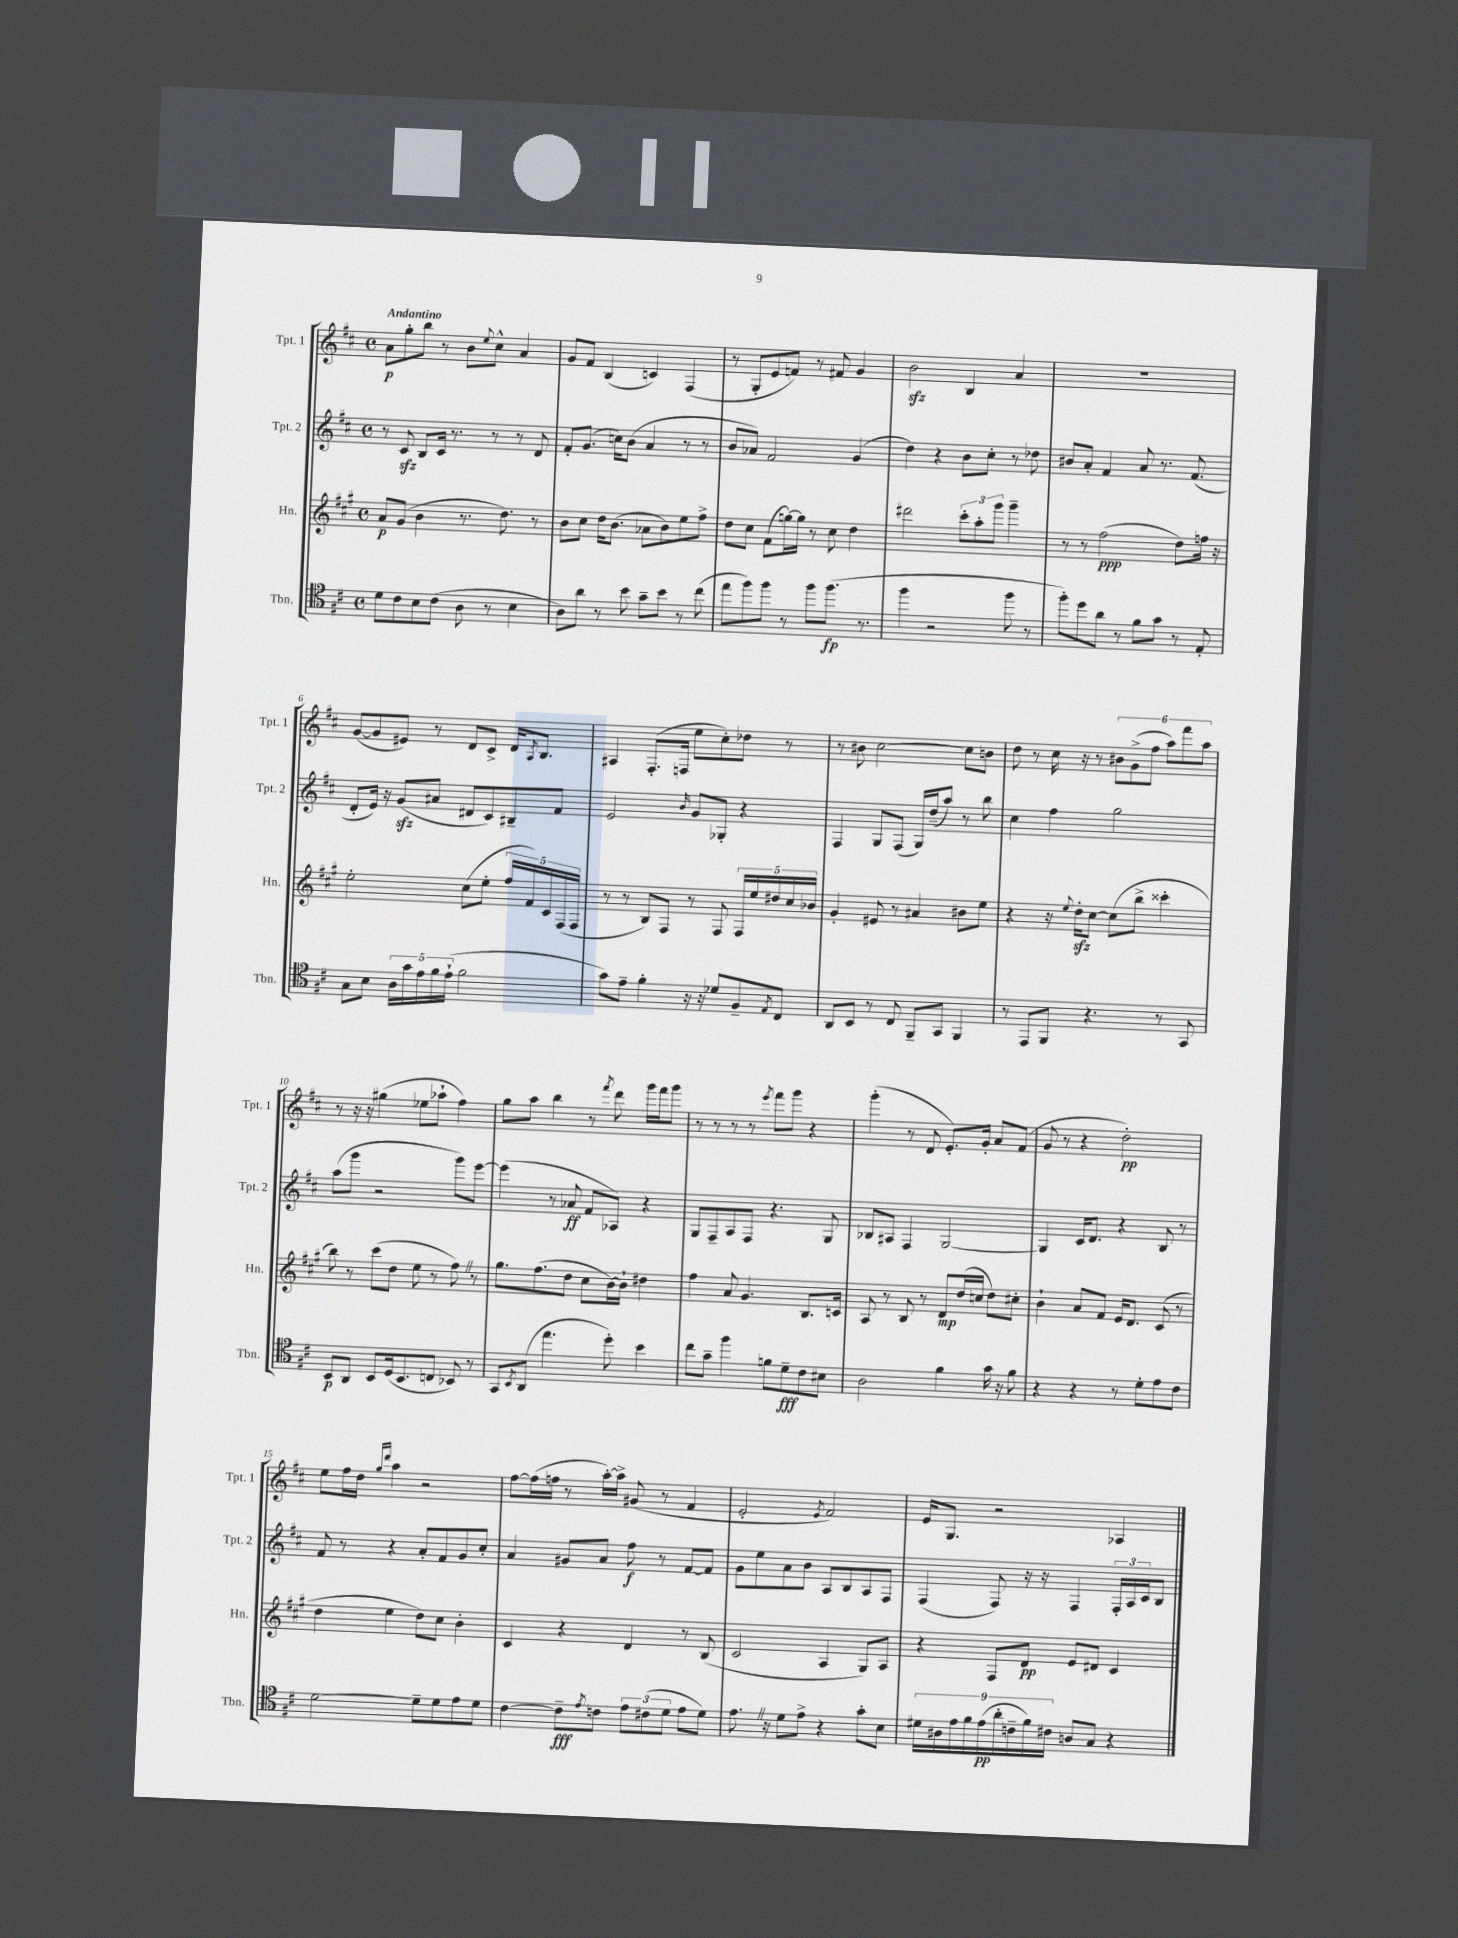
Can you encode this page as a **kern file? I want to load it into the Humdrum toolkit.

**kern	**dynam	**kern	**dynam	**kern	**dynam	**kern	**dynam
*part4	*part4	*part3	*part3	*part2	*part2	*part1	*part1
*staff4	*staff4	*staff3	*staff3	*staff2	*staff2	*staff1	*staff1
*I"Tbn.	*	*I"Hn.	*	*I"Tpt. 2	*	*I"Tpt. 1	*
*I'Tbn.	*	*I'Hn.	*	*I'Tpt. 2	*	*I'Tpt. 1	*
*clefC4	*	*clefG2	*	*clefG2	*	*clefG2	*
*k[f#c#]	*	*k[f#c#g#]	*	*k[f#c#]	*	*k[f#c#]	*
*M4/4	*	*M4/4	*	*M4/4	*	*M4/4	*
*met(c)	*	*met(c)	*	*met(c)	*	*met(c)	*
=1	=1	=1	=1	=1	=1	=1	=1
!	!	!	!	!	!	!LO:TX:a:B:t=Andantino	!
8d\L	.	8a/L	p	8r	.	8a\L	p
8c#\	.	(8g#/J	.	8c#zz/	.	8gg'\	.
8B\	.	4b\	.	8B/L	.	8bb\J	.
(8c#\J	.	.	.	16c#/Jk	.	8r	.
.	.	.	.	8.r	.	.	.
8A\	.	8.r	.	.	.	8b\L	.
.	.	.	.	.	.	8qqee/	.
8r	.	.	.	8r	.	8cc#^^\J	.
.	.	8.dd\)	.	.	.	.	.
4B\	.	.	.	8r	.	4a/	.
.	.	8r	.	8d/	.	.	.
=2	=2	=2	=2	=2	=2	=2	=2
8A\L)	.	8b\L	.	8f#'/L	.	8g/L	.
8a\J	.	8cc#\J	.	(8.g/J	.	8f#/J	.
8r	.	16dd\KL	.	.	.	(4B/	.
.	.	(8.b\J	.	16ccn\KL)	.	.	.
8b\	.	.	.	(8b\J	.	.	.
8g~\L	.	8a-X\L	.	4a/	.	4cn/)	.
8b\J	.	8b\)	.	.	.	.	.
8r	.	8ee\	.	8r	.	(4F#/	.
(8cc#\	.	8ff#^\J	.	8r	.	.	.
=3	=3	=3	=3	=3	=3	=3	=3
8ee\L	.	8dd\L	.	8b/L	.	8r	.
8ff#\)	.	8cc#\J	.	8a-X/J)	.	8G'/L	.
8ff#\J	.	(8f#\L	.	2f#/	.	8e/	.
8r	.	[16ggn\L)	.	.	.	8fn/J)	.
.	.	16gg\JJ]	.	.	.	.	.
8ff#\L	.	8r	.	.	.	8r	.
(8.ff#\J	fp	8cc#\	.	.	.	8f#X/	.
.	.	4dd\	.	(4g/	.	4g/	.
8.r	.	.	.	.	.	.	.
=4	=4	=4	=4	=4	=4	=4	=4
4ff#\	.	2ddd#X\	.	4dd\)	.	2bzz\	.
2r	.	.	.	4r	.	.	.
.	.	12ccc#'\L	.	8b\L	.	4B/	.
.	.	12aa'\	.	.	.	.	.
.	.	.	.	8cc#'\J	.	.	.
.	.	12ggg#\J	.	.	.	.	.
8ff#\	.	4ggg#~\	.	8r	.	4a/	.
8r	.	.	.	8dd-X\	.	.	.
=5	=5	=5	=5	=5	=5	=5	=5
8ff#'\L)	.	8r	.	8b#X/L	.	1r	.
8dd\	.	8r	.	8a'/J	.	.	.
8a\J	.	(2ff#\	ppp	4f#/	.	.	.
8r	.	.	.	.	.	.	.
8f#\L	.	.	.	8a/	.	.	.
8g\J	.	.	.	8.r	.	.	.
8r	.	8dd\L)	.	.	.	.	.
.	.	.	.	(8.f#/	.	.	.
8E'/	.	16ffn\Jk	.	.	.	.	.
.	.	16r	.	.	.	.	.
!!LO:LB:g=z
=6	=6	=6	=6	=6	=6	=6	=6
8G\L	.	2ee'\	.	8d'/L	.	([8g/L	.
8B\J	.	.	.	16e/Jk)	.	8g/]	.
.	.	.	.	16r	.	.	.
20A\LL	.	.	.	(8gzz/L	.	8e#X/J)	.
20g\	.	.	.	.	.	.	.
20e\	.	.	.	.	.	.	.
.	.	.	.	8a#X/J	.	8r	.
20f#\	.	.	.	.	.	.	.
(20e`\JJ	.	.	.	.	.	.	.
2f#\	.	(8cc#\L	.	8d#X/L	.	8d/L	.
.	.	8ee'\J	.	8c#/)	.	8c#^/J	.
.	.	20ff#/LL	.	8B#X~/	.	16d/KL	.
.	.	20f#/)	.	.	.	.	.
.	.	.	.	.	.	8qA/	.
.	.	.	.	.	.	8.B/J	.
.	.	20c#/	.	.	.	.	.
.	.	.	.	8f#/J	.	.	.
.	.	(20F#/	.	.	.	.	.
.	.	20F#/JJ	.	.	.	.	.
=7	=7	=7	=7	=7	=7	=7	=7
8g\L)	.	8r	.	2e/	.	4A#X/	.
8e~\J	.	8r	.	.	.	.	.
4f#'\	.	8B/L)	.	.	.	(8.F#'/L	.
.	.	8F#/J	.	.	.	.	.
.	.	.	.	.	.	16Fn/Jk	.
.	.	.	.	16qqb/	.	.	.
16r	.	8r	.	8g/L	.	8ee\L	.
16r	.	.	.	.	.	.	.
8d-X/L	.	8F#/	.	8G-X'/J	.	8cc#'\)	.
8F#~/	.	20F#/LL	.	4r	.	8dd-X\J	.
.	.	20ee/	.	.	.	.	.
.	.	20dd#X/	.	.	.	.	.
8qE/	.	.	.	.	.	.	.
8C#/J	.	.	.	.	.	8r	.
.	.	20cc#/	.	.	.	.	.
.	.	20b-X/JJ	.	.	.	.	.
=8	=8	=8	=8	=8	=8	=8	=8
8AA/L	.	4g#'/	.	4F#/	.	8r	.
8BB/J	.	.	.	.	.	8b#X\	.
8r	.	8e#X/	.	8G/L	.	[2cc#\	.
8C#/	.	8r	.	(8F#/J	.	.	.
8FF#~/L	.	4a#X/	.	16G/LL)	.	.	.
.	.	.	.	(16dd~/J	.	.	.
8GG/J	.	.	.	8aa/J)	.	.	.
4FF#/	.	8b#X\L	.	8r	.	8cc#\L]	.
.	.	8ee\J	.	8bb\	.	8bn\J	.
=9	=9	=9	=9	=9	=9	=9	=9
8r	.	4r	.	4cc#\	.	8dd\	.
8EE/L	.	.	.	.	.	8r	.
8FF#/J	.	16r	.	4ff#\	.	16cc#\	.
.	.	8qqee/	.	.	.	.	.
.	.	16ddzz'\KL	.	.	.	16r	.
4.r	.	[8cc#\J	.	.	.	8r	.
.	.	(8cc#\L]	.	2gg\	.	12b#X\L	.
.	.	.	.	.	.	(12g^\	.
.	.	8bb^\J	.	.	.	.	.
.	.	.	.	.	.	12ff#\J	.
8r	.	4ccc##X'\	.	.	.	12aa\L)	.
.	.	.	.	.	.	12fff#\	.
8GG/	.	.	.	.	.	.	.
.	.	.	.	.	.	12aa\J	.
!!LO:LB:g=z
=10	=10	=10	=10	=10	=10	=10	=10
8BB/L	p	8bb\)	.	(8aa\L	.	8r	.
8AA/J	.	8r	.	8ggg\J	.	16r	.
.	.	.	.	.	.	16r	.
8BB/L	.	(8ccc#\L	.	2r	.	(4gg#X\	.
(16D/k	.	8dd\J	.	.	.	.	.
8.BB/	.	.	.	.	.	.	.
.	.	8ee\	.	.	.	8ee-X\L	.
8Cn/J	.	8r	.	.	.	8aa-X`\J	.
8BB-X/)	.	8ff#Z\)	.	8ggg\L)	.	4ff#\)	.
8r	.	8r	.	[8eee\J	.	.	.
=11	=11	=11	=11	=11	=11	=11	=11
8GG/L	.	8.gg#\L	.	(4eee\]	.	8gg\L	.
8qBB/	.	.	.	.	.	.	.
(8AA/J	.	.	.	.	.	8aa\J	.
.	.	(8.ff#\	.	.	.	.	.
4.ee\	.	.	.	8r	.	4bb\	.
.	.	8dd\J	.	8a-X/	ff	.	.
.	.	8cc#\L	.	8f#/L	.	8r	.
.	.	.	.	.	.	8qfff#/	.
8dd'\)	.	[16b\L)	.	8A-X/J)	.	8ddd\	.
.	.	16b`\JJ]	.	.	.	.	.
4b\	.	4dd#X\	.	4r	.	16ggg\LL	.
.	.	.	.	.	.	16fff#\J	.
.	.	.	.	.	.	8ggg\J	.
=12	=12	=12	=12	=12	=12	=12	=12
8cc#\L	.	4ff#\	.	8G/L	.	8r	.
8g~\J	.	.	.	8F#~/	.	8r	.
4ff#\	.	8a/	.	8A/	.	8r	.
.	.	4.g#/	.	8F#/J	.	8r	.
.	.	.	.	.	.	8qeee/	.
8fn\L	.	.	.	4.r	.	8fff#\L	.
8d~\	fff	.	.	.	.	8ggg\J	.
8c#\	.	8.B/L	.	.	.	4r	.
8B#X\J	.	.	.	8G/	.	.	.
.	.	16cn/Jk	.	.	.	.	.
=13	=13	=13	=13	=13	=13	=13	=13
2A\	.	8A/	.	8B-X/L	.	(4ggg'\	.
.	.	8r	.	8A#X/J	.	.	.
.	.	8B/	.	4F#/	.	8r	.
.	.	8r	.	.	.	8d/	.
4f#\	.	8d/L	mp	[2G/	.	8.e'/L)	.
.	.	(16dd/L	.	.	.	.	.
.	.	16ccn/JJ	.	.	.	16g'/Jk	.
16g\	.	8dd\L)	.	.	.	8a/L	.
16r	.	.	.	.	.	.	.
8f#\	.	8cc#X'\J	.	.	.	(8f#/J	.
=14	=14	=14	=14	=14	=14	=14	=14
4r	.	4b`\	.	4G/]	.	8g/	.
.	.	.	.	.	.	8r	.
4r	.	8a/L	.	16c#/KL	.	4r	.
.	.	.	.	8.d/J	.	.	.
.	.	8f#/J	.	.	.	.	.
8r	.	16e/KL	.	4r	.	2dd'\)	pp
.	.	8.d/J	.	.	.	.	.
8d'\L	.	.	.	.	.	.	.
8e\	.	(8c#/	.	8B/	.	.	.
8c#\J	.	8r	.	8r	.	.	.
!!LO:LB:g=z
=15	=15	=15	=15	=15	=15	=15	=15
[2d\	.	4dd\	.	8f#/	.	8ee\L	.
.	.	.	.	8r	.	16ff#\L	.
.	.	.	.	.	.	16dd\JJ	.
.	.	.	.	.	.	16qqgg/LL	.
.	.	.	.	.	.	16qqddd/JJ	.
.	.	4ee\	.	4r	.	4aa\	.
8d~\L]	.	8dd\L)	.	8a'/L	.	2r	.
8d\	.	8cc#\J	.	8f#/	.	.	.
8e\	.	4b'\	.	8g/	.	.	.
8d\J	.	.	.	8cc#'/J	.	.	.
=16	=16	=16	=16	=16	=16	=16	=16
[4c#\	.	4c#/	.	4a/	.	[8ff#\L	.
.	.	.	.	.	.	(16ff#\L]	.
.	.	.	.	.	.	16ffn\JJ	.
8c#~\L]	fff	4r	.	8g#X/L	.	8r	.
8qe/	.	.	.	.	.	.	.
8cn\J	.	.	.	8a/J	.	[16aa'\LL)	.
.	.	.	.	.	.	16aa^\JJ]	.
12e\L	.	4d/	.	8ff#\	f	(8g#X/	.
(12c#X\	.	.	.	.	.	.	.
.	.	.	.	8r	.	8r	.
12d\J	.	.	.	.	.	.	.
8e\L	.	8r	.	[8f#/L	.	4f#/	.
8d\J)	.	(8B/	.	8f#/J]	.	.	.
=17	=17	=17	=17	=17	=17	=17	=17
8.eZ\	.	2c#/	.	8g\L	.	2e'/	.
.	.	.	.	8ee\	.	.	.
16r	.	.	.	.	.	.	.
8d\L	.	.	.	8a\	.	.	.
8e^\J	.	.	.	8b\J	.	.	.
.	.	.	.	.	.	8qe/	.
4r	.	4A/	.	8A/L	.	2f#/)	.
.	.	.	.	8B/	.	.	.
8g'\L	.	8G#/L)	.	8A/	.	.	.
8B\J	.	8A/J	.	8F#/J	.	.	.
=18	=18	=18	=18	=18	=18	=18	=18
18d#X\LL	.	4r	.	(4F#/	.	16e/KL	.
18A#X\	.	.	.	.	.	.	.
.	.	.	.	.	.	8.G/J	.
18e\	.	.	.	.	.	.	.
18f#\	.	.	.	.	.	.	.
(18e\	pp	.	.	.	.	.	.
.	.	8F#/L	.	8F#/)	.	2r	.
18a'\	.	.	.	.	.	.	.
18cn~\	.	.	.	.	.	.	.
.	.	8d/J	pp	16r	.	.	.
18f#\)	.	.	.	.	.	.	.
.	.	.	.	16r	.	.	.
18c#X\JJ	.	.	.	.	.	.	.
8An/L	.	8e/L	.	4F#/	.	.	.
8G/J	.	8d#X/J	.	.	.	.	.
4r	.	4c#/	.	24F#'/LL	.	4A-X/	.
.	.	.	.	24A/	.	.	.
.	.	.	.	24c#/J	.	.	.
.	.	.	.	8B/J	.	.	.
==	==	==	==	==	==	==	==
*-	*-	*-	*-	*-	*-	*-	*-
